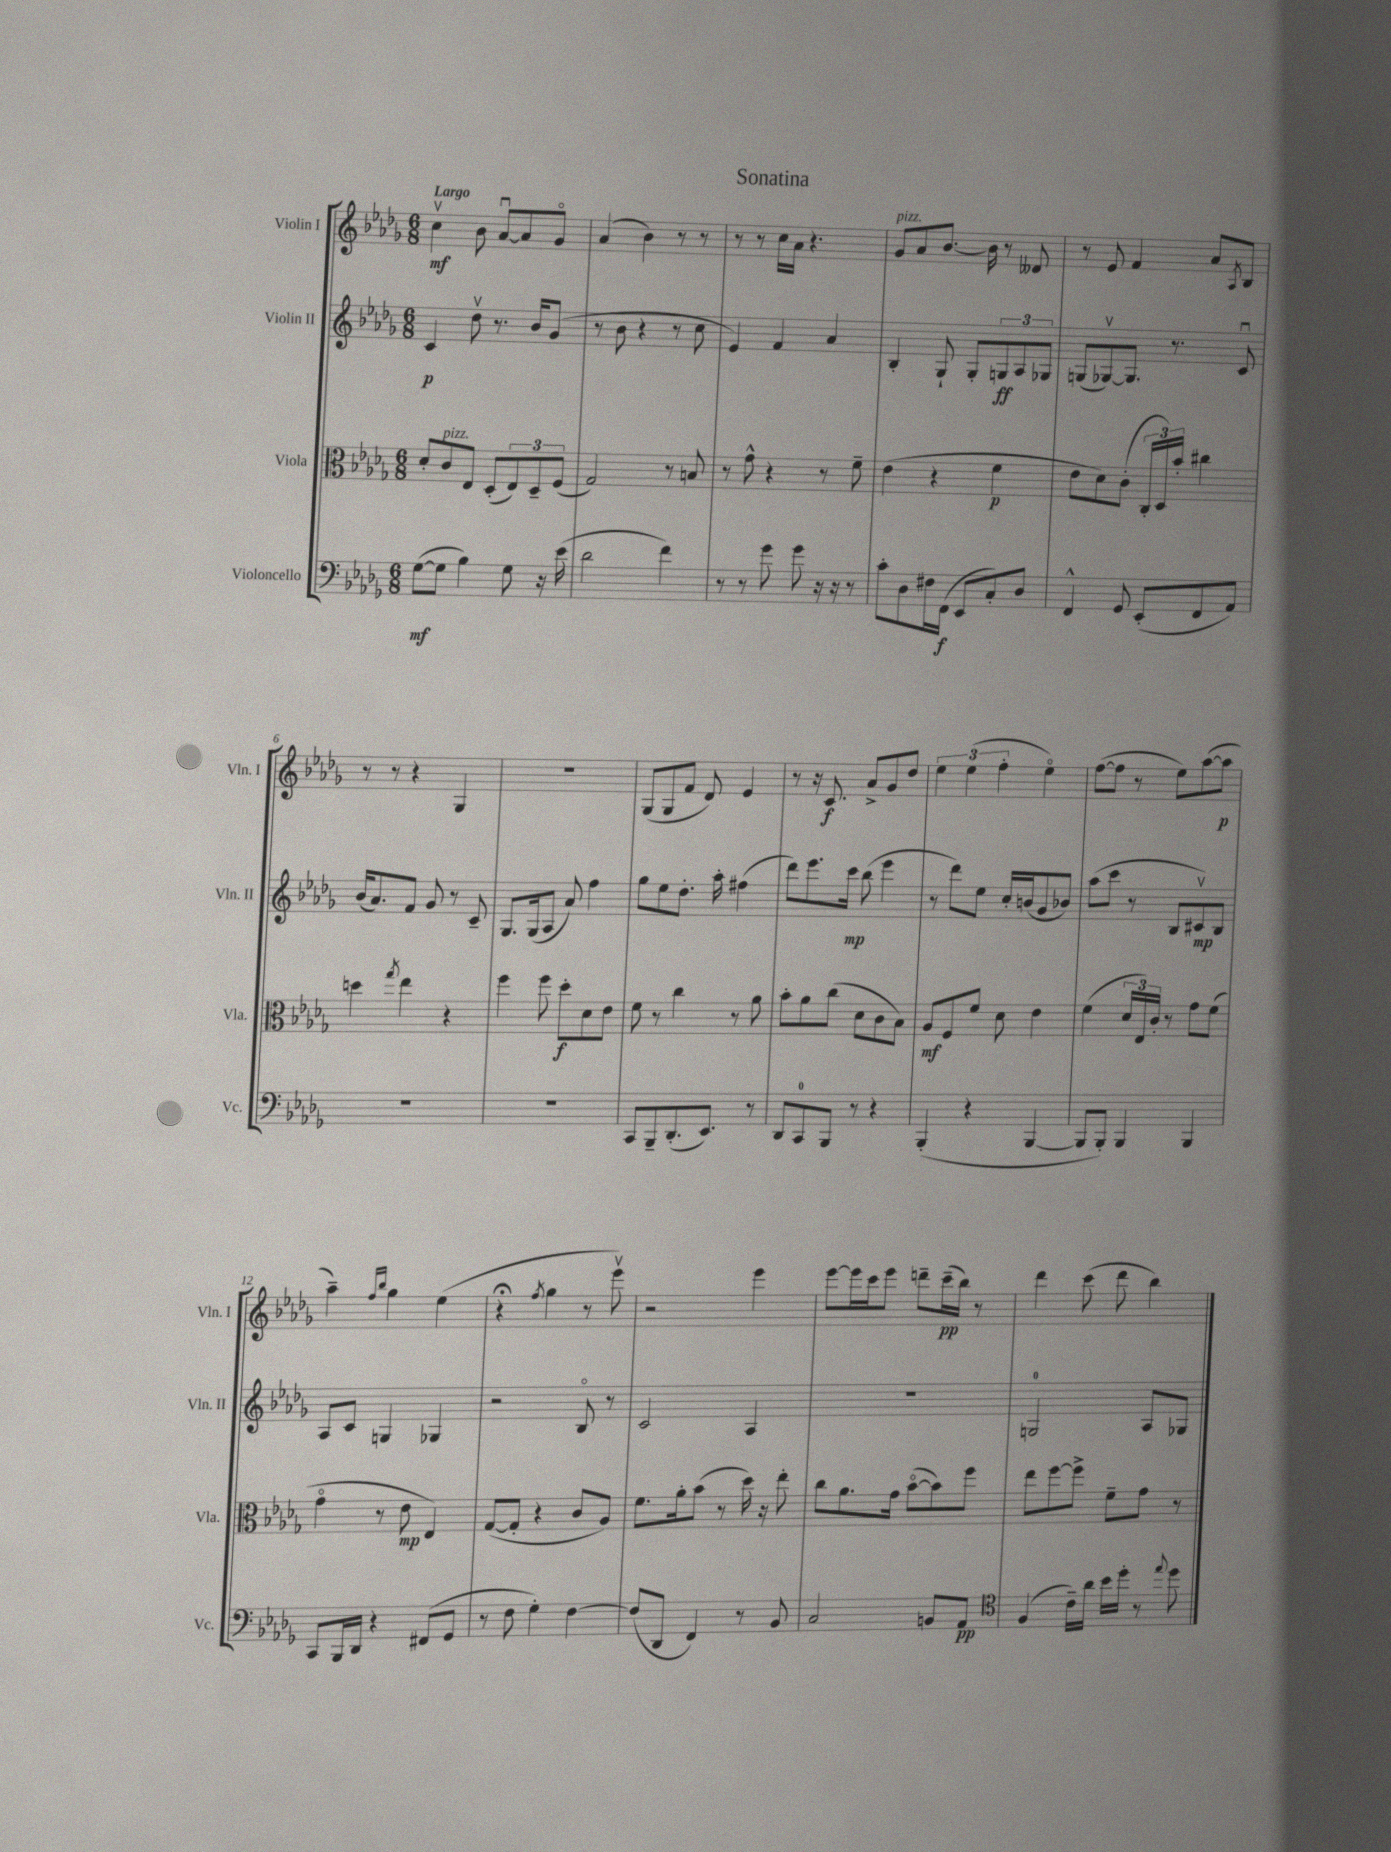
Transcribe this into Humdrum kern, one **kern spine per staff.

**kern	**dynam	**kern	**dynam	**kern	**dynam	**kern	**dynam
*part4	*part4	*part3	*part3	*part2	*part2	*part1	*part1
*staff4	*staff4	*staff3	*staff3	*staff2	*staff2	*staff1	*staff1
*I"Violoncello	*	*I"Viola	*	*I"Violin II	*	*I"Violin I	*
*I'Vc.	*	*I'Vla.	*	*I'Vln. II	*	*I'Vln. I	*
*clefF4	*	*clefC3	*	*clefG2	*	*clefG2	*
*k[b-e-a-d-g-]	*	*k[b-e-a-d-g-]	*	*k[b-e-a-d-g-]	*	*k[b-e-a-d-g-]	*
*M6/8	*	*M6/8	*	*M6/8	*	*M6/8	*
=1	=1	=1	=1	=1	=1	=1	=1
!	!	!	!	!	!	!LO:TX:a:B:t=Largo	!
([8G-\L	mf	8d-'/L	.	4c/	p	4ccv\	mf
!	!	!LO:TX:a:i:t=pizz.	!	!	!	!	!
8G-\J]	.	8c/	.	.	.	.	.
4B-\)	.	8E-/J	.	8dd-v\	.	8b-\	.
.	.	(8D-'/L	.	8.r	.	[8a-u/L	.
8G-\	.	12E-/)	.	.	.	8a-/]	.
.	.	.	.	16b-/KL	.	.	.
.	.	12D-~/	.	.	.	.	.
16r	.	.	.	(8g-/J	.	8g-/J	.
.	.	(12F/J	.	.	.	.	.
(16e-\	.	.	.	.	.	.	.
=2	=2	=2	=2	=2	=2	=2	=2
2d-\	.	2G-/)	.	8r	.	(4a-/	.
.	.	.	.	8b-\	.	.	.
.	.	.	.	4r	.	4b-\)	.
4f\)	.	8r	.	8r	.	8r	.
.	.	8Bn/	.	8cc\	.	8r	.
=3	=3	=3	=3	=3	=3	=3	=3
8r	.	8r	.	4e-/)	.	8r	.
8r	.	8g-^^\	.	.	.	8r	.
8g-\	.	4r	.	4f/	.	16cc\LL	.
.	.	.	.	.	.	16a-\JJ	.
8g-\	.	.	.	.	.	4.r	.
16r	.	8r	.	4a-/	.	.	.
16r	.	.	.	.	.	.	.
8r	.	8f~\	.	.	.	.	.
=4	=4	=4	=4	=4	=4	=4	=4
!	!	!	!	!	!	!LO:TX:a:i:t=pizz.	!
8c'\L	.	(4e-\	.	4B-'/	.	8g-/L	.
8D-\	.	.	.	.	.	8a-/	.
16F#X\L	.	4r	.	8G-`/	.	[8.b-/J	.
(16FF\JJ	f	.	.	.	.	.	.
8EE-/L	.	.	.	8G-'/L	.	.	.
.	.	.	.	.	.	16b-\]	.
8C'/)	.	4f\	p	12Gn/	ff	8r	.
.	.	.	.	12A-/	.	.	.
8D-/J	.	.	.	.	.	8d--X/	.
.	.	.	.	12G-X/J	.	.	.
=5	=5	=5	=5	=5	=5	=5	=5
4FF^^/	.	8e-\L	.	(8Gn/L	.	8r	.
.	.	8d-\)	.	[8G-Xv/)	.	8e-/	.
8GG-/	.	(8c'\J	.	8.G-/J]	.	4f/	.
(8EE-'/L	.	24C'/LL	.	.	.	.	.
.	.	24D-/)	.	.	.	.	.
.	.	.	.	8.r	.	.	.
.	.	24b-'/JJ	.	.	.	.	.
8FF/	.	4cc#X\	.	.	.	8a-/L	.
.	.	.	.	.	.	8qA-/	.
8AA-/J)	.	.	.	8cu/	.	8B-/J	.
!!LO:LB:g=z
=6	=6	=6	=6	=6	=6	=6	=6
2.r	.	4ddn\	.	(16b-/KL	.	8r	.
.	.	.	.	8.a-/)	.	.	.
.	.	.	.	.	.	8r	.
.	.	8qgg-/	.	.	.	.	.
.	.	4ee-\	.	8f/J	.	4r	.
.	.	.	.	8g-/	.	.	.
.	.	4r	.	8r	.	4G-/	.
.	.	.	.	8c~/	.	.	.
=7	=7	=7	=7	=7	=7	=7	=7
2.r	.	4ff\	.	8.G-/L	.	2.r	.
.	.	.	.	(16G-/k	.	.	.
.	.	8ff\	.	8A-/J	.	.	.
.	.	8dd-'\L	f	8a-/)	.	.	.
.	.	8d-\	.	4ff\	.	.	.
.	.	8e-\J	.	.	.	.	.
=8	=8	=8	=8	=8	=8	=8	=8
8CC/L	.	8f\	.	8gg-\L	.	(8G-/L	.
8BBB-~/	.	8r	.	8ee-\	.	8G-/	.
(8.DD-'/	.	4cc\	.	8.dd-'\J	.	8f/J	.
.	.	.	.	.	.	8d-/)	.
8.EE-/J)	.	.	.	16aa-'\	.	.	.
.	.	8r	.	(4ff#X\	.	4e-/	.
8r	.	8a-\	.	.	.	.	.
=9	=9	=9	=9	=9	=9	=9	=9
8DD-/L	.	8b-'\L	.	8ddd-\L)	.	8r	.
8CC/	.	8a-\	.	8.eee-\	.	16r	.
.	.	.	.	.	.	8.c/	f
8BBB-/J	.	(8cc\J	.	.	.	.	.
.	.	.	.	16ccc\Jk	mp	.	.
8r	.	8d-\L	.	(8bb-\	.	8a-^/L	.
4r	.	8c\	.	4eee-\	.	8g-/	.
.	.	8B-\J)	.	.	.	8dd-/J	.
=10	=10	=10	=10	=10	=10	=10	=10
(4BBB-'/	.	8A-/L	mf	8r	.	6ee-\	.
.	.	8F/	.	8ddd-\L)	.	.	.
.	.	.	.	.	.	(6ee-\	.
4r	.	8f/J	.	8ee-\J	.	.	.
.	.	.	.	.	.	6ff'\	.
.	.	8d-\	.	16cc'/LL	.	.	.
.	.	.	.	(16bn/J	.	.	.
[4BBB-/	.	4e-\	.	8g-/	.	4ee-\)	.
.	.	.	.	8b-X/J)	.	.	.
=11	=11	=11	=11	=11	=11	=11	=11
8BBB-/L]	.	(4f\	.	(8aa-\L	.	([8ff\L	.
8BBB-'/J)	.	.	.	8ccc\J	.	8ff\J]	.
4BBB-/	.	24d-/LL	.	8r	.	8r	.
.	.	24E-/)	.	.	.	.	.
.	.	24c'/JJ	.	.	.	.	.
.	.	8r	.	8B-/L	.	8ee-\L)	.
4BBB-/	.	8g-\L	.	8c#Xv/)	mp	([8aa-\	.
.	.	(8f\J	.	8B-/J	.	8aa-\J]	p
!!LO:LB:g=z
=12	=12	=12	=12	=12	=12	=12	=12
8CC/L	.	4g-\	.	8A-/L	.	4aa-~\)	.
16BBB-/L	.	.	.	8c/J	.	.	.
16DD-/JJ	.	.	.	.	.	.	.
.	.	.	.	.	.	16qqff/LL	.
.	.	.	.	.	.	16qqbb-/JJ	.
4r	.	8r	.	4Gn/	.	4gg-\	.
.	.	8e-\	mp	.	.	.	.
(8FF#X/L	.	4E-/)	.	4G-X/	.	(4ee-\	.
8GG-/J	.	.	.	.	.	.	.
=13	=13	=13	=13	=13	=13	=13	=13
8r	.	([8G-/L	.	2r	.	4r;<	.
8F\	.	8G-'/J]	.	.	.	.	.
.	.	.	.	.	.	8qff/	.
4G-'\)	.	4r	.	.	.	4gg-\	.
[4F\	.	8c/L	.	8B-/	.	8r	.
.	.	8A-/J)	.	8r	.	8eee-v\)	.
=14	=14	=14	=14	=14	=14	=14	=14
(8F/L]	.	8.f\L	.	2c/	.	2r	.
8DD-/J	.	.	.	.	.	.	.
.	.	16a-'\k	.	.	.	.	.
4FF/)	.	(8b-\J	.	.	.	.	.
.	.	8r	.	.	.	.	.
8r	.	16dd-\)	.	4A-/	.	4eee-\	.
.	.	16r	.	.	.	.	.
8BB-/	.	8ee-'\	.	.	.	.	.
=15	=15	=15	=15	=15	=15	=15	=15
2C/	.	8cc\L	.	2.r	.	[8eee-\L	.
.	.	8.a-\	.	.	.	16eee-\L]	.
.	.	.	.	.	.	16ccc\J	.
.	.	.	.	.	.	8eee-\J	.
.	.	16g-\Jk	.	.	.	.	.
.	.	([8b-\L	.	.	.	8dddn~\L	.
8BBn/L	.	8b-\])	.	.	.	(16ccc~\L	pp
.	.	.	.	.	.	16bb-\JJ)	.
8AA-/J	pp	8ff\J	.	.	.	8r	.
=16	=16	=16	=16	=16	=16	=16	=16
*clefC4	*	*	*	*	*	*	*
(4F/	.	8ee-\L	.	2Gn/	.	4ddd-\	.
.	.	[8ff\	.	.	.	.	.
16c~\LL)	.	8ff^\J]	.	.	.	(8ccc\	.
16a-\JJ	.	.	.	.	.	.	.
16b-\LL	.	8f~\L	.	.	.	8ddd-\	.
16dd-'\JJ	.	.	.	.	.	.	.
8r	.	8g-\J	.	8A-/L	.	4bb-\)	.
8qqee-/	.	.	.	.	.	.	.
8dd-\	.	8r	.	8G-X/J	.	.	.
==	==	==	==	==	==	==	==
*-	*-	*-	*-	*-	*-	*-	*-
